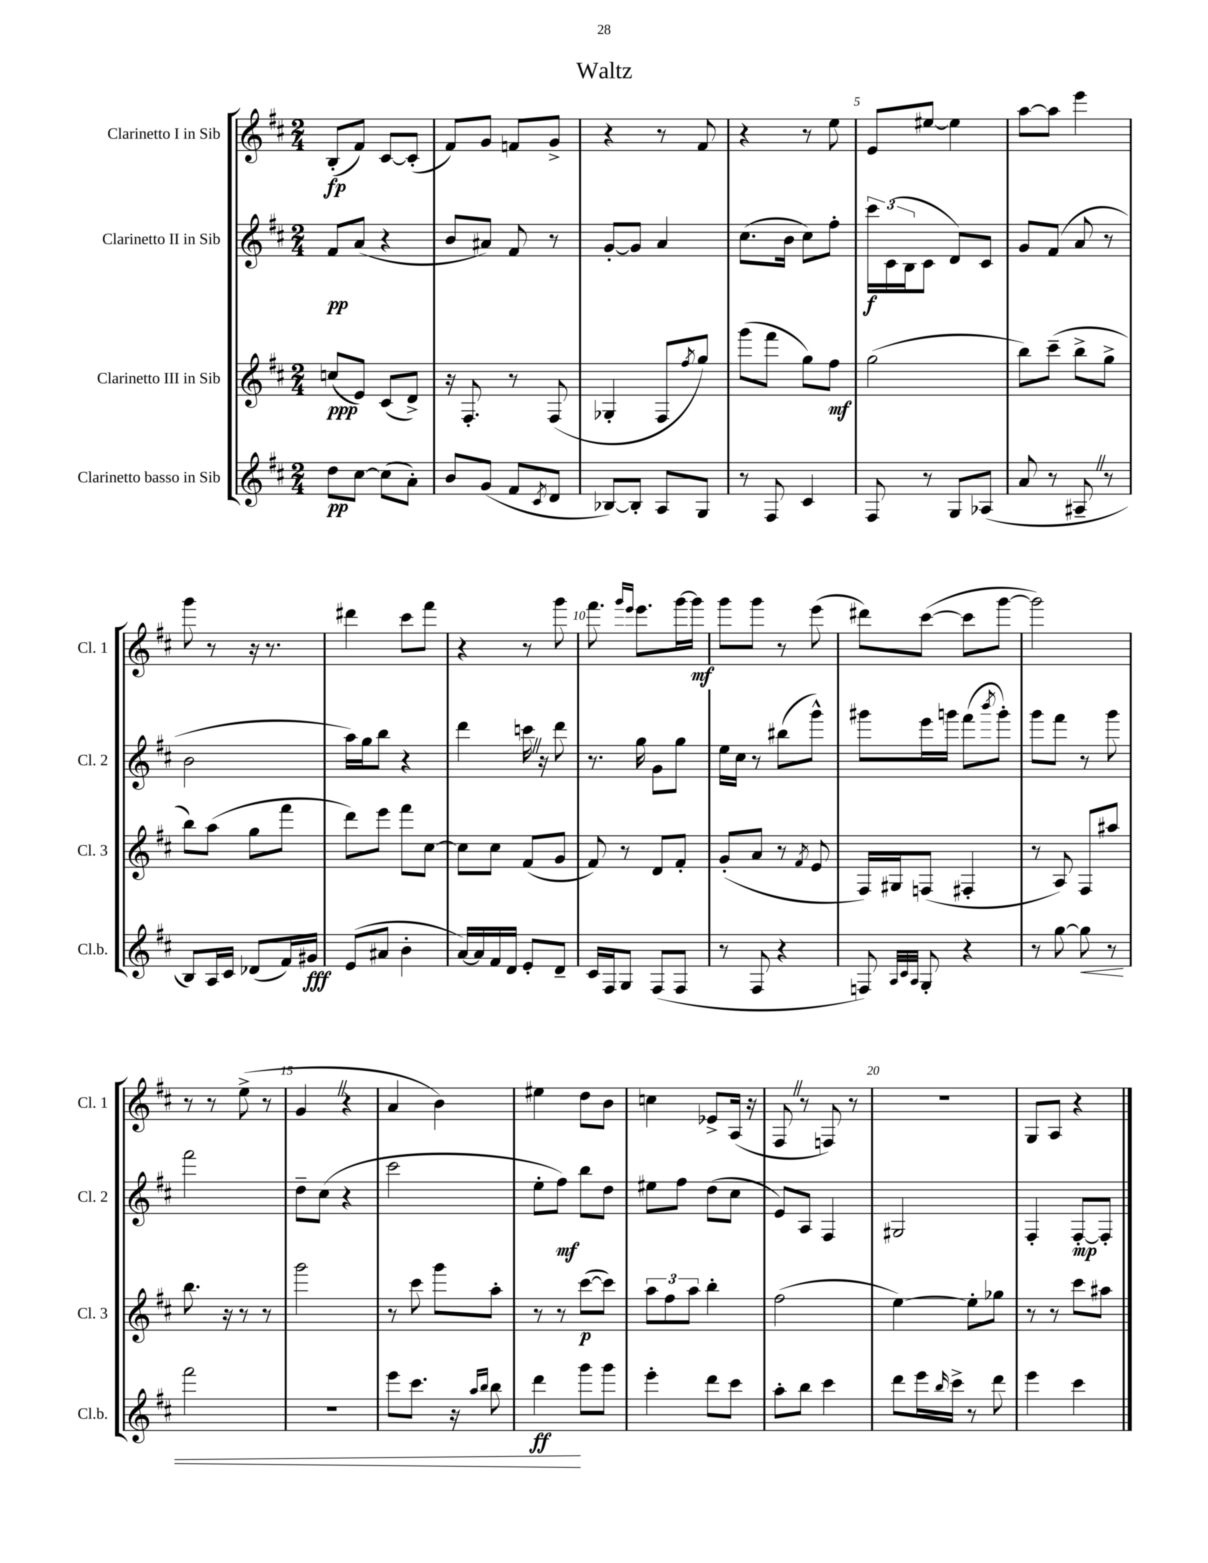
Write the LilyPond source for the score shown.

\header { title = "Waltz" }
<<
\new StaffGroup <<
\new Staff = "s0" \with { instrumentName = "Clarinetto I in Sib" shortInstrumentName = "Cl. 1" } {
    \clef treble \key d \major \numericTimeSignature \time 2/4
    b8-.\fp( fis'8) cis'8~ cis'8-.( |
    fis'8) g'8 f'8 g'8-> |
    r4 r8 fis'8 |
    r4 r8 e''8 |
    e'8 eis''8~ eis''4 |
    a''8~ a''8 e'''4 |
    g'''8 r8 r16 r8. |
    dis'''4 cis'''8 fis'''8 |
    r4 r8 g'''8 |
    fis'''8. \grace { g'''16 e'''16 } e'''8. g'''16~ g'''16\mf |
    g'''8 g'''8 r8 e'''8( |
    dis'''8) cis'''8~( cis'''8 g'''8~ |
    g'''2) |
    r8 r8 e''8->( r8 |
    g'4 \once \override BreathingSign.text = \markup { \musicglyph "scripts.caesura.straight" } \breathe r4 |
    a'4 b'4) |
    eis''4 d''8 b'8 |
    c''4 ees'8-> a16( r16 |
    fis8 \once \override BreathingSign.text = \markup { \musicglyph "scripts.caesura.straight" } \breathe r8 f8) r8 |
    r2 |
    g8 a8 r4 \bar "|." |
}
\new Staff = "s1" \with { instrumentName = "Clarinetto II in Sib" shortInstrumentName = "Cl. 2" } {
    \clef treble \key d \major \numericTimeSignature \time 2/4
    fis'8\pp a'8( r4 |
    b'8 ais'8) fis'8 r8 |
    g'8~-. g'8 a'4 |
    cis''8.( b'16 cis''8) fis''8-. |
    \tuplet 3/2 { cis'''16\f cis'16( b16 } cis'8 d'8) cis'8 |
    g'8 fis'8( a'8 r8 |
    b'2 |
    a''16) g''16 b''8 r4 |
    d'''4 c'''16 \once \override BreathingSign.text = \markup { \musicglyph "scripts.caesura.straight" } \breathe r16 d'''8 |
    r8. g''16 g'8 g''8 |
    e''16 cis''16 r8 bis''8( g'''8-^) |
    gis'''8 e'''16 g'''16 fis'''8( \acciaccatura { b'''8 } g'''8-.) |
    g'''8 fis'''8 r8 g'''8 |
    fis'''2 |
    d''8-- cis''8( r4 |
    cis'''2 |
    e''8-. fis''8\mf) b''8 d''8 |
    eis''8 fis''8 d''8( cis''8 |
    e'8) a8 fis4 |
    gis2 |
    fis4-. fis8~-.\mp fis8-. \bar "|." |
}
\new Staff = "s2" \with { instrumentName = "Clarinetto III in Sib" shortInstrumentName = "Cl. 3" } {
    \clef treble \key d \major \numericTimeSignature \time 2/4
    c''8\ppp( e'8) cis'8( d'8->) |
    r16 fis8.-. r8 fis8( |
    ges4-. fis8 \acciaccatura { fis''8 } g''8) |
    g'''8( fis'''8 g''8) fis''8\mf |
    g''2( |
    b''8) cis'''8--( b''8-> g''8-> |
    b''8) a''8( g''8 fis'''8 |
    d'''8) e'''8 fis'''8 cis''8~ |
    cis''8 cis''8 fis'8( g'8 |
    fis'8) r8 d'8 fis'8-. |
    g'8-.( a'8 r8 \acciaccatura { fis'8 } e'8 |
    fis16) gis16 f8( fis4-. |
    r8 a8) fis8 ais''8 |
    b''8. r16 r8 r8 |
    g'''2 |
    r8 cis'''8 g'''8 a''8-. |
    r8 r8 cis'''8~\p( cis'''8) |
    \tuplet 3/2 { a''8 fis''8 a''8 } b''4-. |
    fis''2( |
    e''4~) e''8-. ges''8 |
    r8 r8 cis'''8 ais''8 \bar "|." |
}
\new Staff = "s3" \with { instrumentName = "Clarinetto basso in Sib" shortInstrumentName = "Cl.b." } {
    \clef treble \key d \major \numericTimeSignature \time 2/4
    d''8\pp cis''8~ cis''8( a'8-.) |
    b'8 g'8( fis'8 \acciaccatura { cis'8 } d'8 |
    bes8~) bes8-. a8 g8 |
    r8 fis8 cis'4 |
    fis8 r8 g8 aes8( |
    a'8 r8 ais8-- \once \override BreathingSign.text = \markup { \musicglyph "scripts.caesura.straight" } \breathe r8 |
    b8) a16 cis'16 des'8( fis'16) gis'16\fff |
    e'8( ais'8 b'4-. |
    a'16~) a'16 fis'16 d'16 e'8-. d'8-- |
    cis'16 fis16 g8 fis8( fis8 |
    r8 fis8 r4 |
    f8) \grace { a32 cis'32 a32 } g8-. r4 |
    r8 g''8~ g''8\< r8 |
    fis'''2 |
    r2 |
    e'''8 cis'''8. r16 \grace { a''16 b''16 } b''8 |
    d'''4\ff\! g'''8 g'''8 |
    e'''4-. d'''8 cis'''8 |
    a''8-. b''8 cis'''4 |
    d'''8 e'''16 \grace { b''16 } cis'''16-> r8 d'''8 |
    e'''4 cis'''4 \bar "|." |
}
>>
>>
\layout { \context { \Score \override BarNumber.break-visibility = ##(#f #t #t) barNumberVisibility = #(every-nth-bar-number-visible 5) } }
